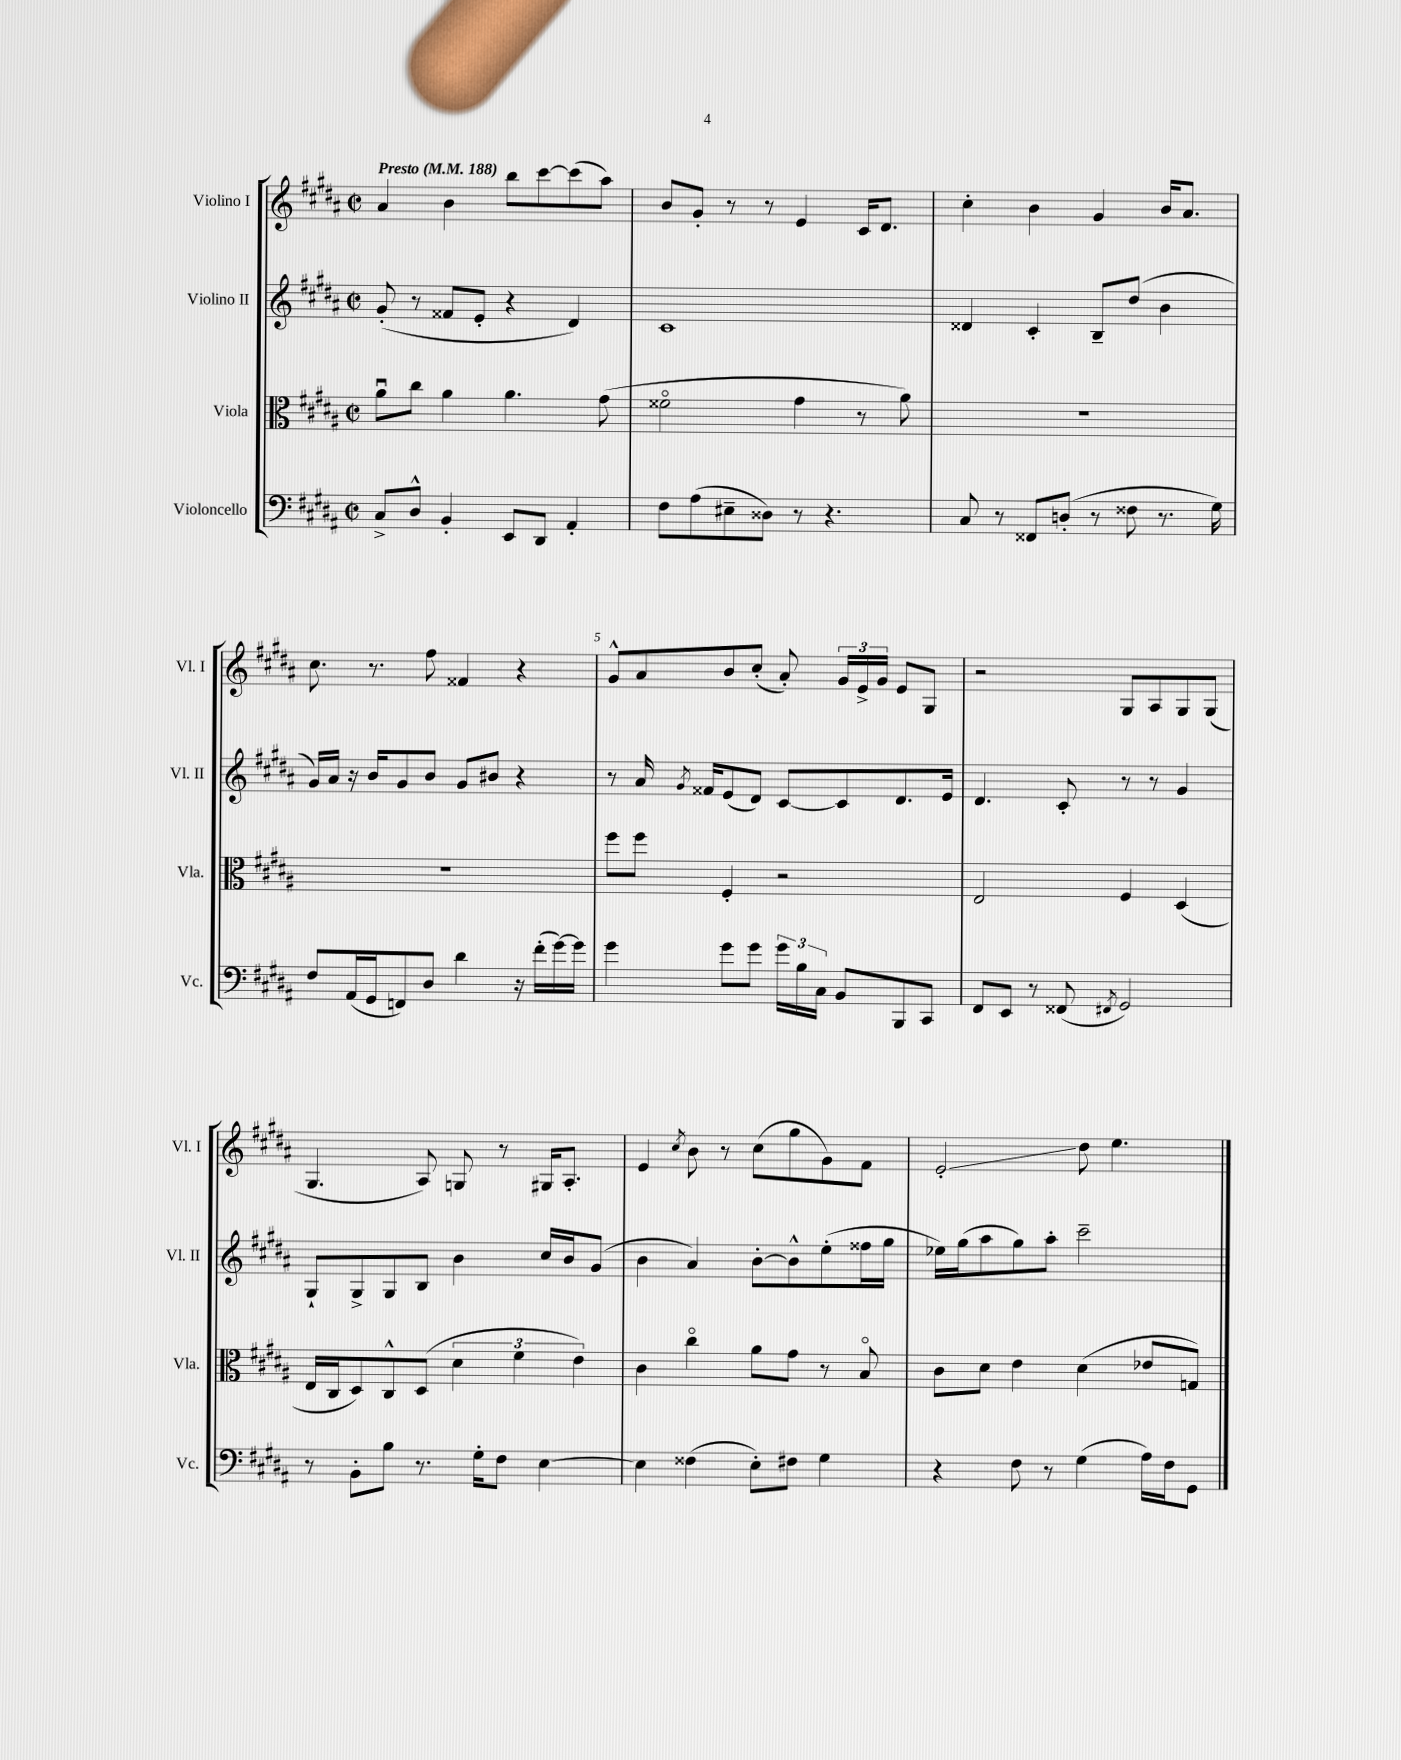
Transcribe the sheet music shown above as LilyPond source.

<<
\new StaffGroup <<
\new Staff = "s0" \with { instrumentName = "Violino I" shortInstrumentName = "Vl. I" } {
    \clef treble \key b \major \defaultTimeSignature \time 2/2 \tempo "Presto" 4 = 188
    \autoBeamOff ais'4 b'4 b''8[ cis'''8~ cis'''8( ais''8]) |
    b'8[ gis'8]-. r8 r8 e'4 cis'16[ dis'8.] |
    cis''4-. b'4 gis'4 b'16[ ais'8.] |
    cis''8. r8. fis''8 fisis'4 r4 |
    gis'8[-^ ais'8 b'8 cis''8]-.( ais'8-.) \tuplet 3/2 { gis'16[ e'16-> gis'16] } e'8[ gis8] |
    r2 gis8[ ais8 gis8 gis8]( |
    gis4. ais8) g8 r8 gis16[ ais8.]-. |
    e'4 \acciaccatura { cis''8 } b'8 r8 cis''8[( gis''8 gis'8) fis'8] |
    e'2-.\glissando dis''8 e''4. \bar "|." |
}
\new Staff = "s1" \with { instrumentName = "Violino II" shortInstrumentName = "Vl. II" } {
    \clef treble \key b \major \defaultTimeSignature \time 2/2
    \autoBeamOff gis'8-.( r8 fisis'8[ e'8]-. r4 dis'4) |
    cis'1 |
    disis'4 cis'4-. b8[-- dis''8]( b'4 |
    gis'16[) ais'16] r16 b'16[ gis'8 b'8] gis'8[ bis'8] r4 |
    r8 ais'16 \acciaccatura { gis'8 } fisis'16[ e'8( dis'8]) cis'8[~ cis'8 dis'8. e'16] |
    dis'4. cis'8-. r8 r8 gis'4 |
    gis8[-! gis8-> gis8 b8] b'4 cis''16[ b'16 gis'8]( |
    b'4 ais'4) b'8[~-. b'8-^ e''8-.( fisis''16 gis''16] |
    ees''16[) gis''16( ais''8 gis''8) ais''8]-. cis'''2-- \bar "|." |
}
\new Staff = "s2" \with { instrumentName = "Viola" shortInstrumentName = "Vla." } {
    \clef alto \key b \major \defaultTimeSignature \time 2/2
    \autoBeamOff ais'8[\downbow cis''8] ais'4 ais'4. gis'8( |
    fisis'2\flageolet gis'4 r8 ais'8) |
    R1 |
    R1 |
    fis''8[ fis''8] fis4-. r2 |
    e2 fis4 dis4( |
    e16[ cis16 dis8) cis8-^ dis8]( \tuplet 3/2 { dis'4 fis'4 e'4) } |
    cis'4 cis''4\flageolet ais'8[ gis'8] r8 b8\flageolet |
    cis'8[ dis'8] e'4 dis'4( ees'8[ g8]) \bar "|." |
}
\new Staff = "s3" \with { instrumentName = "Violoncello" shortInstrumentName = "Vc." } {
    \clef bass \key b \major \defaultTimeSignature \time 2/2
    \autoBeamOff cis8[-> dis8]-^ b,4-. e,8[ dis,8] ais,4-. |
    fis8[ ais8( eis8-- disis8]) r8 r4. |
    cis8 r8 fisis,8[ d8]-.( r8 fisis8 r8. gis16) |
    fis8[ ais,16( gis,16 f,8) dis8] dis'4 r16 fis'16[-.( gis'16~) gis'16] |
    gis'4 gis'8[ gis'8] \tuplet 3/2 { gis'16[ b16 cis16] } b,8[ b,,8 cis,8] |
    fis,8[ e,8] r8 fisis,8( \acciaccatura { fis,8 } gis,2) |
    r8 b,8[-. b8] r8. gis16[-. fis8] e4~ |
    e4 fisis4( e8[-.) fis8] gis4 |
    r4 fis8 r8 gis4( ais16[) fis16 gis,8] \bar "|." |
}
>>
>>
\layout { \context { \Score \override BarNumber.break-visibility = ##(#f #t #t) barNumberVisibility = #(every-nth-bar-number-visible 5) } }
